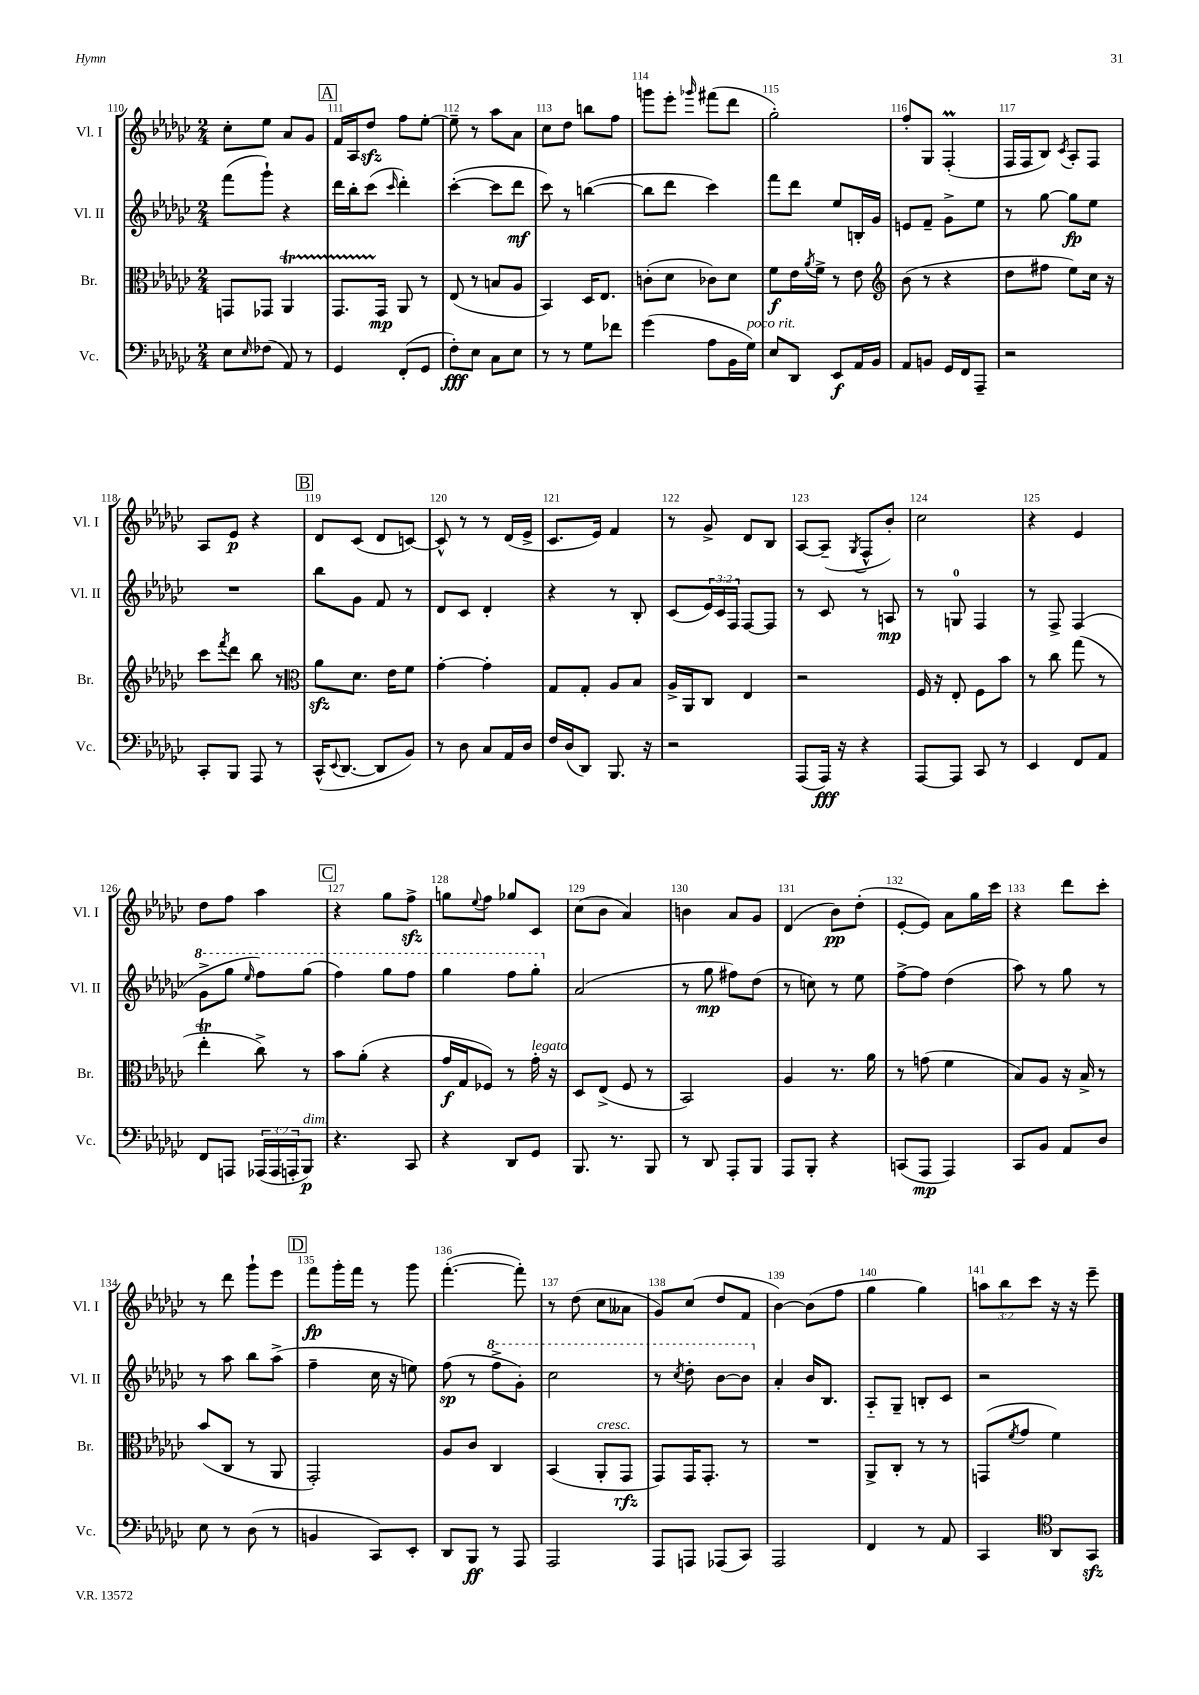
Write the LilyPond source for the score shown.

<<
\new StaffGroup <<
\new Staff = "s0" \with { instrumentName = "Vl. I" shortInstrumentName = "Vl. I" } {
    \clef treble \key ges \major \numericTimeSignature \time 2/4 \override Staff.TupletNumber.text = #tuplet-number::calc-fraction-text
    ces''8-. ees''8 aes'8 ges'8 |
    \mark \markup { \box "A" } f'16 aes16 des''8\sfz f''8 ees''8~-. |
    ees''8-- r8 aes''8 aes'8 |
    ces''8 des''8 b''8 f''8 |
    g'''8 ees'''8-. \grace { ges'''16 } fis'''8( des'''8 |
    ges''2-.) |
    f''8-. ges8 f4-.\prall( |
    f16 f16 bes8) \acciaccatura { ces'8 } aes8-. f8 |
    aes8 ees'8\p r4 |
    \mark \markup { \box "B" } des'8 ces'8( des'8 c'8~) |
    c'8-^ r8 r8 des'16( ees'16-> |
    ces'8. ees'16) f'4 |
    r8 ges'8-> des'8 bes8 |
    aes8~ aes8--( \acciaccatura { ges8 } f8-^ bes'8-.) |
    ces''2 |
    r4 ees'4 |
    des''8 f''8 aes''4 |
    \mark \markup { \box "C" } r4 ges''8 f''8->\sfz |
    g''8 \appoggiatura { ees''8 } f''8 ges''8 ces'8 |
    ces''8( bes'8 aes'4) |
    b'4 aes'8 ges'8 |
    des'4( bes'8\pp) des''8-.( |
    ees'8~-. ees'8) aes'8 ges''16 ces'''16 |
    r4 des'''8 ces'''8-. |
    r8 des'''8 ges'''8-! ees'''8 |
    \mark \markup { \box "D" } f'''8\fp ges'''16-. f'''16 r8 ges'''8 |
    f'''4.~-.( f'''8-.) |
    r8 des''8( ces''8 aeses'8 |
    ges'8) ces''8( des''8 f'8 |
    bes'4~) bes'8( f''8 |
    ges''4 ges''4) |
    \tuplet 3/2 { a''8 bes''8 ces'''8 } r16 r16 ees'''8-- \bar "|." |
}
\new Staff = "s1" \with { instrumentName = "Vl. II" shortInstrumentName = "Vl. II" } {
    \clef treble \key ges \major \numericTimeSignature \time 2/4 \override Staff.TupletNumber.text = #tuplet-number::calc-fraction-text
    f'''8( ges'''8-!) r4 |
    \mark \markup { \box "A" } des'''16 bes''16-. ces'''8( \grace { ces'''16 } des'''4-.) |
    ces'''4~-.( ces'''8 des'''8\mf |
    ces'''8) r8 b''4~( |
    b''8 des'''8 ces'''4) |
    f'''8 des'''8 ees''8 b16-. ges'16 |
    e'8 f'8-- ges'8-> ees''8 |
    r8 ges''8~ ges''8\fp ees''8 |
    R2 |
    \mark \markup { \box "B" } bes''8 ges'8 f'8 r8 |
    des'8 ces'8 des'4-. |
    r4 r8 bes8-. |
    ces'8( \tuplet 3/2 { ees'16) ces'16 f16 } f8~ f8 |
    r8 ces'8 r8 a8\mp |
    r8 g8-0 f4 |
    r8 f8-> f4( |
    \ottava #1 ges''8-> ges'''8 \grace { ees'''16 } f'''8) ges'''8( |
    \mark \markup { \box "C" } f'''4) ges'''8 f'''8 |
    ges'''4 f'''8 ges'''8-. \ottava #0 |
    aes'2( |
    r8 ges''8\mp fis''8) des''8( |
    r8 c''8) r8 ees''8 |
    f''8~-> f''8 des''4( |
    aes''8) r8 ges''8 r8 |
    r8 aes''8 bes''8 aes''8->( |
    \mark \markup { \box "D" } f''4-- ces''16 r16 e''8) |
    f''8\sp( r8 \ottava #1 f'''8-> ges''8-.) |
    ces'''2 |
    r8 \acciaccatura { ces'''8 } des'''8-. bes''8~ bes''8 \ottava #0 |
    aes'4-. bes'16 bes8. |
    aes8-_ ges8-- b8-. ces'8 |
    r2 \bar "|." |
}
\new Staff = "s2" \with { instrumentName = "Br." shortInstrumentName = "Br." } {
    \clef alto \key ges \major \numericTimeSignature \time 2/4
    g,8 ges,8 aes,4\startTrillSpan |
    \mark \markup { \box "A" } ges,8. ges,16\stopTrillSpan\mp aes,8 r8 |
    ees8( r8 b8 aes8 |
    bes,4) des16 ees8. |
    c'8-.( des'8 ces'8) des'8 |
    f'8\f ees'16 \acciaccatura { aes'8 } f'16-> r8 ees'8 |
    \clef treble bes'8( r8 r4 |
    des''8 fis''8 ees''8) ces''16 r16 |
    ces'''8 \acciaccatura { f'''8 } des'''8 bes''8 r8 |
    \mark \markup { \box "B" } \clef alto aes'8\sfz des'8. ees'16 f'8 |
    ges'4~-. ges'4-. |
    ges8 ges8-. aes8 bes8 |
    aes16-> aes,16 ces8 ees4 |
    r2 |
    f16 r16 ees8-. f8 bes'8 |
    r8 ces''8 ges''8( r8 |
    ees''4-.\trill ces''8->) r8 |
    \mark \markup { \box "C" } bes'8 aes'8-.( r4 |
    ges'16\f ges16 fes8) r8 ges'16-.^\markup { \italic "legato" } r16 |
    des8 ees8->( f8 r8 |
    bes,2) |
    aes4 r8. aes'16 |
    r8 g'8( f'4 |
    bes8) aes8 r16 bes16-> r8 |
    bes'8( ces8 r8 aes,8 |
    \mark \markup { \box "D" } ges,2-.) |
    aes8 ces'8 ces4 |
    bes,4( aes,8-.^\markup { \italic "cresc." } ges,8\rfz |
    ges,8) ges,16 ges,8.-. r8 |
    R2 |
    aes,8-> ces8-. r8 r8 |
    g,8( \acciaccatura { f'8 } ges'8 f'4) \bar "|." |
}
\new Staff = "s3" \with { instrumentName = "Vc." shortInstrumentName = "Vc." } {
    \clef bass \key ges \major \numericTimeSignature \time 2/4 \override Staff.TupletNumber.text = #tuplet-number::calc-fraction-text
    ees8 \grace { ees16 } fes8( aes,8) r8 |
    \mark \markup { \box "A" } ges,4 f,8-.( ges,8 |
    f8-.\fff) ees8 ces8 ees8 |
    r8 r8 ges8 fes'8 |
    ges'4( aes8 bes,16 ges16^\markup { \italic "poco rit." }) |
    ees8 des,8 ees,8\f aes,16 bes,16 |
    aes,8 b,8 ges,16 f,16 aes,,8-- |
    r2 |
    ces,8-. bes,,8 aes,,8 r8 |
    \mark \markup { \box "B" } ces,16-^( \appoggiatura { ees,8 } des,8.~ des,8 bes,8) |
    r8 des8 ces8 aes,16 des16 |
    f16 des16( des,8) bes,,8. r16 |
    r2 |
    aes,,8( aes,,16\fff) r16 r4 |
    aes,,8~ aes,,8 ces,8 r8 |
    ees,4 f,8 aes,8 |
    f,8 a,,8 \tuplet 3/2 { aes,,16( aes,,16 a,,16-. } bes,,8\p^\markup { \italic "dim." }) |
    \mark \markup { \box "C" } r4. ces,8 |
    r4 des,8 ges,8 |
    bes,,8. r8. bes,,8 |
    r8 des,8 aes,,8-. bes,,8 |
    aes,,8 bes,,8-. r4 |
    c,8( aes,,8\mp aes,,4) |
    ces,8 bes,8 aes,8 des8 |
    ees8 r8 des8( r8 |
    \mark \markup { \box "D" } b,4 ces,8) ees,8-. |
    des,8 bes,,8\ff r8 aes,,8 |
    aes,,2 |
    aes,,8 a,,8 aes,,8( ces,8) |
    aes,,2 |
    f,4 r8 aes,8 |
    ces,4 \clef tenor aes,8 ges,8\sfz \bar "|." |
}
>>
>>
\layout { \context { \Score currentBarNumber = #110 \override BarNumber.break-visibility = ##(#f #t #t) barNumberVisibility = #all-bar-numbers-visible } }
